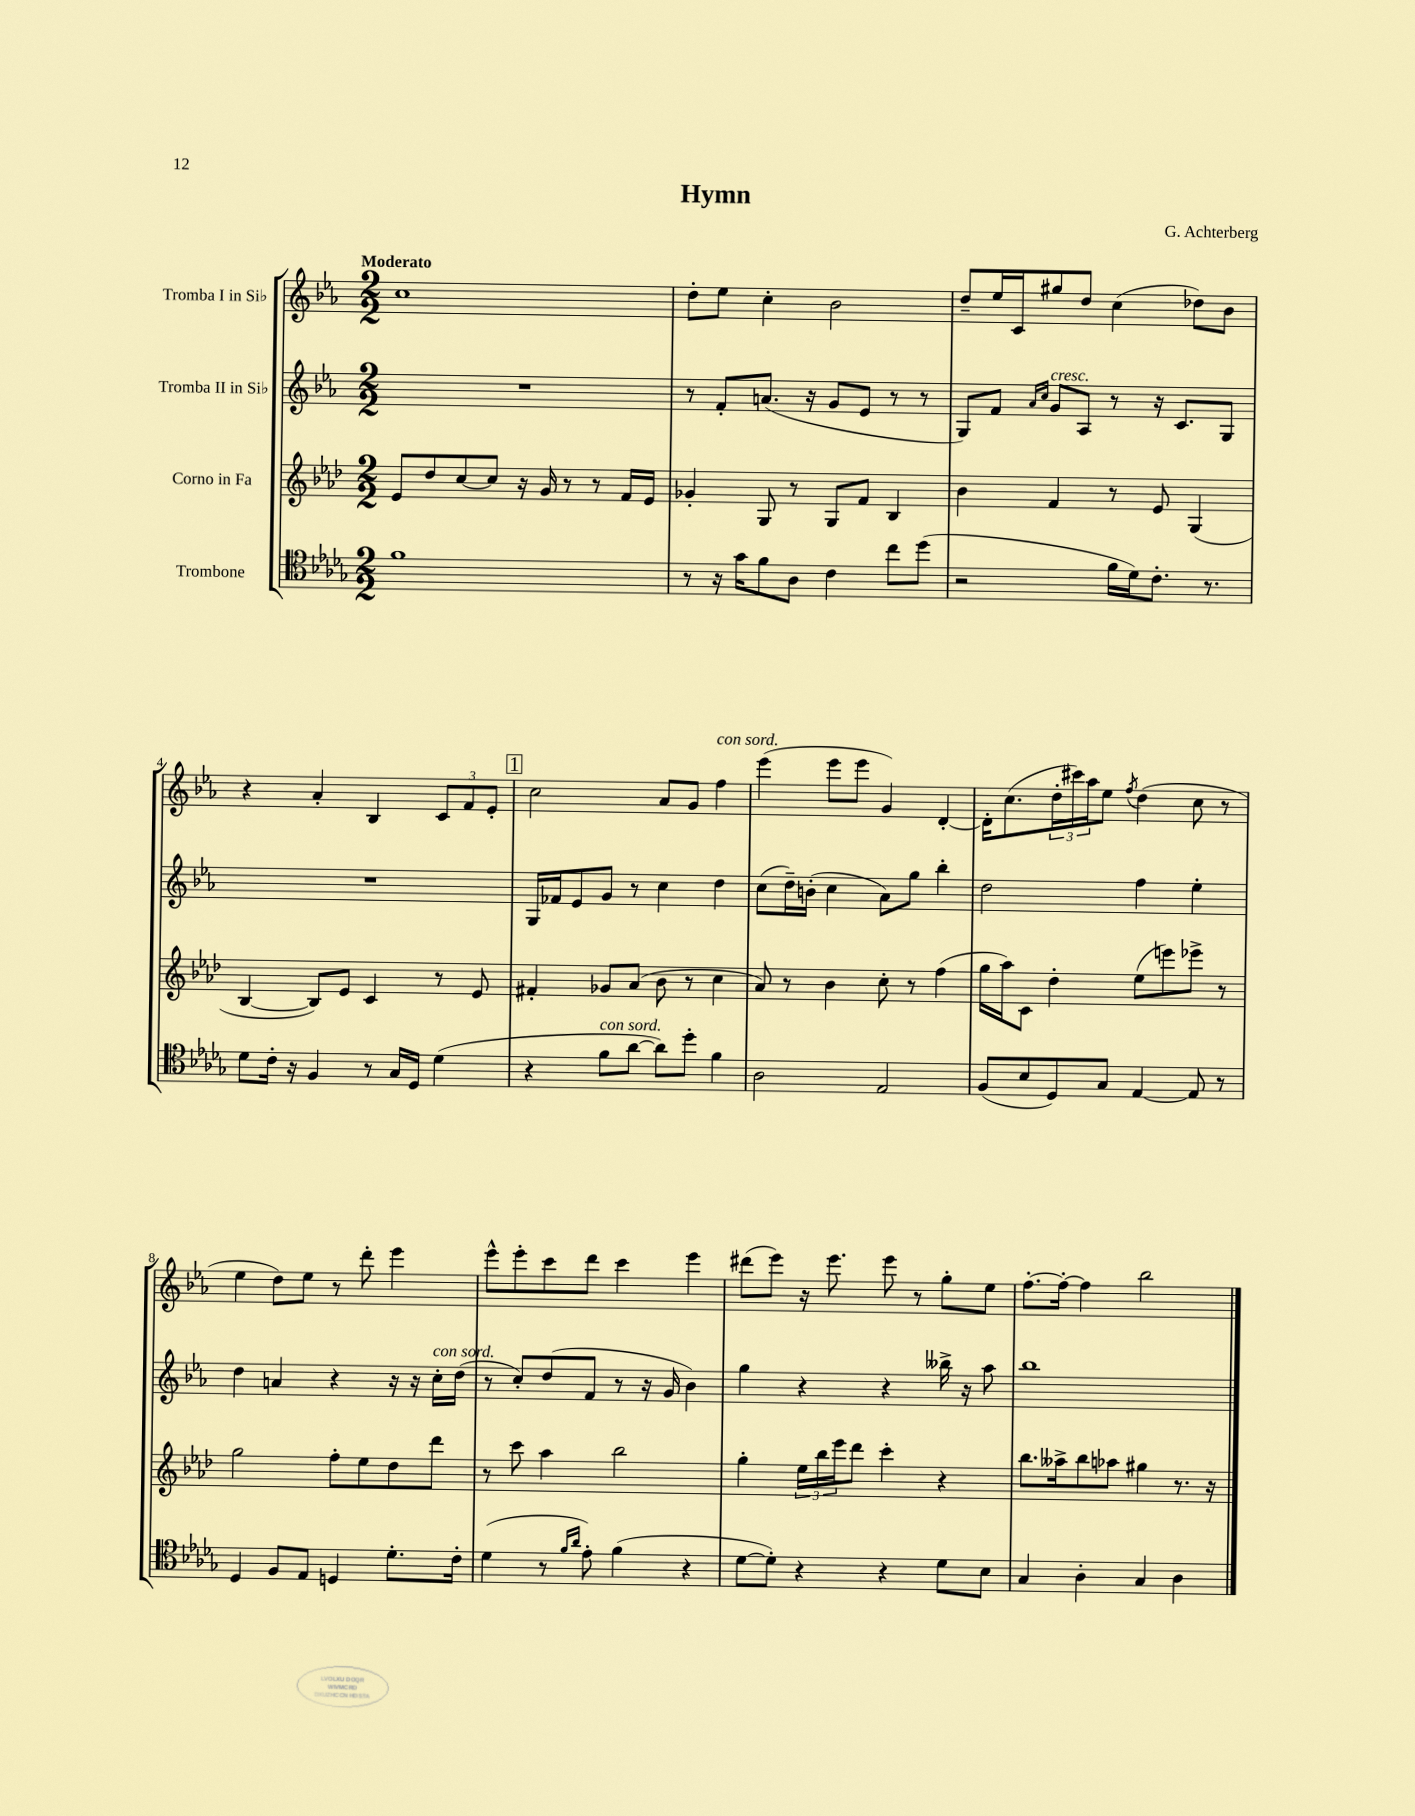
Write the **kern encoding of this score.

**kern	**kern	**kern	**kern
*staff4	*staff3	*staff2	*staff1
*clefC4	*clefG2	*clefG2	*clefG2
*k[b-e-a-d-g-]	*k[b-e-a-d-]	*k[b-e-a-]	*k[b-e-a-]
*M2/2	*M2/2	*M2/2	*M2/2
1f	8e-/L	1r	1cc
.	8dd-/	.	.
.	[8cc/	.	.
.	8cc/]J	.	.
.	16r	.	.
.	16g/	.	.
.	8r	.	.
.	8r	.	.
.	16f/LL	.	.
.	16e-/JJ	.	.
=	=	=	=
8r	4g-'/	8r	8dd'\L
16r	.	8f'/L	8ee-\J
16g-\LK	.	.	.
8f\	8G/	(8.a/J	4cc'\
8A-\J	8r	.	.
.	.	16r	.
4c\	8G/L	8g/L	2b-\
.	8f/J	8e-/J	.
8cc\L	4B-/	8r	.
(8dd-\J	.	8r	.
=	=	=	=
2r	4b-\	8G/L)	8dd~/L
.	.	8f/J	16ee-/L
.	.	.	16c/J
.	.	16qqa-/LL	.
.	.	16qqcc/JJ	.
.	4f/	8g/L	8gg#/
.	.	8A-/J	8dd/J
16f\LL	8r	8r	(4cc\
16d-\J)	.	.	.
8.c'\J	8e-/	16r	.
.	.	8.c/L	.
.	(4G/	.	8dd-\L)
8.r	.	.	.
.	.	8G/J	8b-\J
=	=	=	=
8d-\L	[4B-/	1r	4r
16c'\Jk	.	.	.
16r	.	.	.
4F/	8B-/]L)	.	4a-'/
.	8e-/J	.	.
8r	4c/	.	4B-/
16G-/LL	.	.	.
16D-/JJ	.	.	.
(4d-\	8r	.	12c/L
.	.	.	12f/
.	8e-/	.	.
.	.	.	12e-'/J
=	=	=	=
4r	4f#'/	16G/LL	2cc\
.	.	16f-/J	.
.	.	8e-/	.
8f\L	8g-/L	8g/J	.
[8a-\J	(8a-/J	8r	.
8a-\]L)	8b-\	4cc\	8a-/L
8dd-'\J	8r	.	8g/J
4f\	4cc\	4dd\	4ff\
=	=	=	=
2A-\	8a-/)	(8cc\L	(4eee-\
.	8r	16dd~\L)	.
.	.	(16b'\JJ	.
.	4b-\	4cc\	8eee-\L
.	.	.	8eee-\J
2E-/	8cc'\	8a-\L)	4g/)
.	8r	8gg\J	.
.	(4ff\	4bb-'\	[4d'/
=	=	=	=
(8F/L	16gg\LL	2dd\	16d'\]LK
.	16aa-\J)	.	(8.cc\
8B-/	8c\J	.	.
8D-/)	4dd-'\	.	24dd'\L
.	.	.	24ccc#\)
.	.	.	24aa-\J
8G-/J	.	.	8ee-\J
.	.	.	8qff/
[4E-/	(8ee-\L	4ff\	(4dd\
.	8eee\)	.	.
8E-/]	8eee-^\J	4ee-'\	8cc\
8r	8r	.	8r
=	=	=	=
4D-/	2gg\	4dd\	4ee-\
8F/L	.	4a/	8dd\L)
8E-/J	.	.	8ee-\J
4D/	8ff'\L	4r	8r
.	8ee-\	.	8ddd'\
8.d-'\L	8dd-\	16r	4eee-\
.	.	16r	.
.	8ddd-\J	16cc'\LL	.
16c'\Jk	.	(16dd\JJ	.
=	=	=	=
(4d-\	8r	8r	8eee-^^\L
.	8ccc\	8cc'/L)	8eee-'\
8r	4aa-\	(8dd/	8ccc\
16qqf/LL	.	.	.
16qqa-/JJ	.	.	.
8e-'\)	.	8f/J	8ddd\J
(4f\	2bb-\	8r	4ccc\
.	.	16r	.
.	.	16g/	.
4r	.	4b-\)	4eee-\
=	=	=	=
[8d-\L	4gg'\	4gg\	(8ddd#\L
8d-'\]J)	.	.	8eee-\J)
4r	24ee-\LL	4r	16r
.	24bb-\	.	.
.	.	.	8.eee-\
.	24eee-\J	.	.
.	8ddd-\J	.	.
4r	4ccc'\	4r	8eee-\
.	.	.	8r
8d-\L	4r	16bb--^\	8gg'\L
.	.	16r	.
8B-\J	.	8aa-\	8ee-\J
=	=	=	=
4G-/	8.bb-\L	1bb-	[8.ff'\L
.	16aa--^\k	.	16ff'\_Jk
4A-'\	8bb-\	.	4ff\]
.	8aa-\J	.	.
4G-/	4gg#\	.	2bb-\
4A-\	8.r	.	.
.	16r	.	.
==	==	==	==
*-	*-	*-	*-
